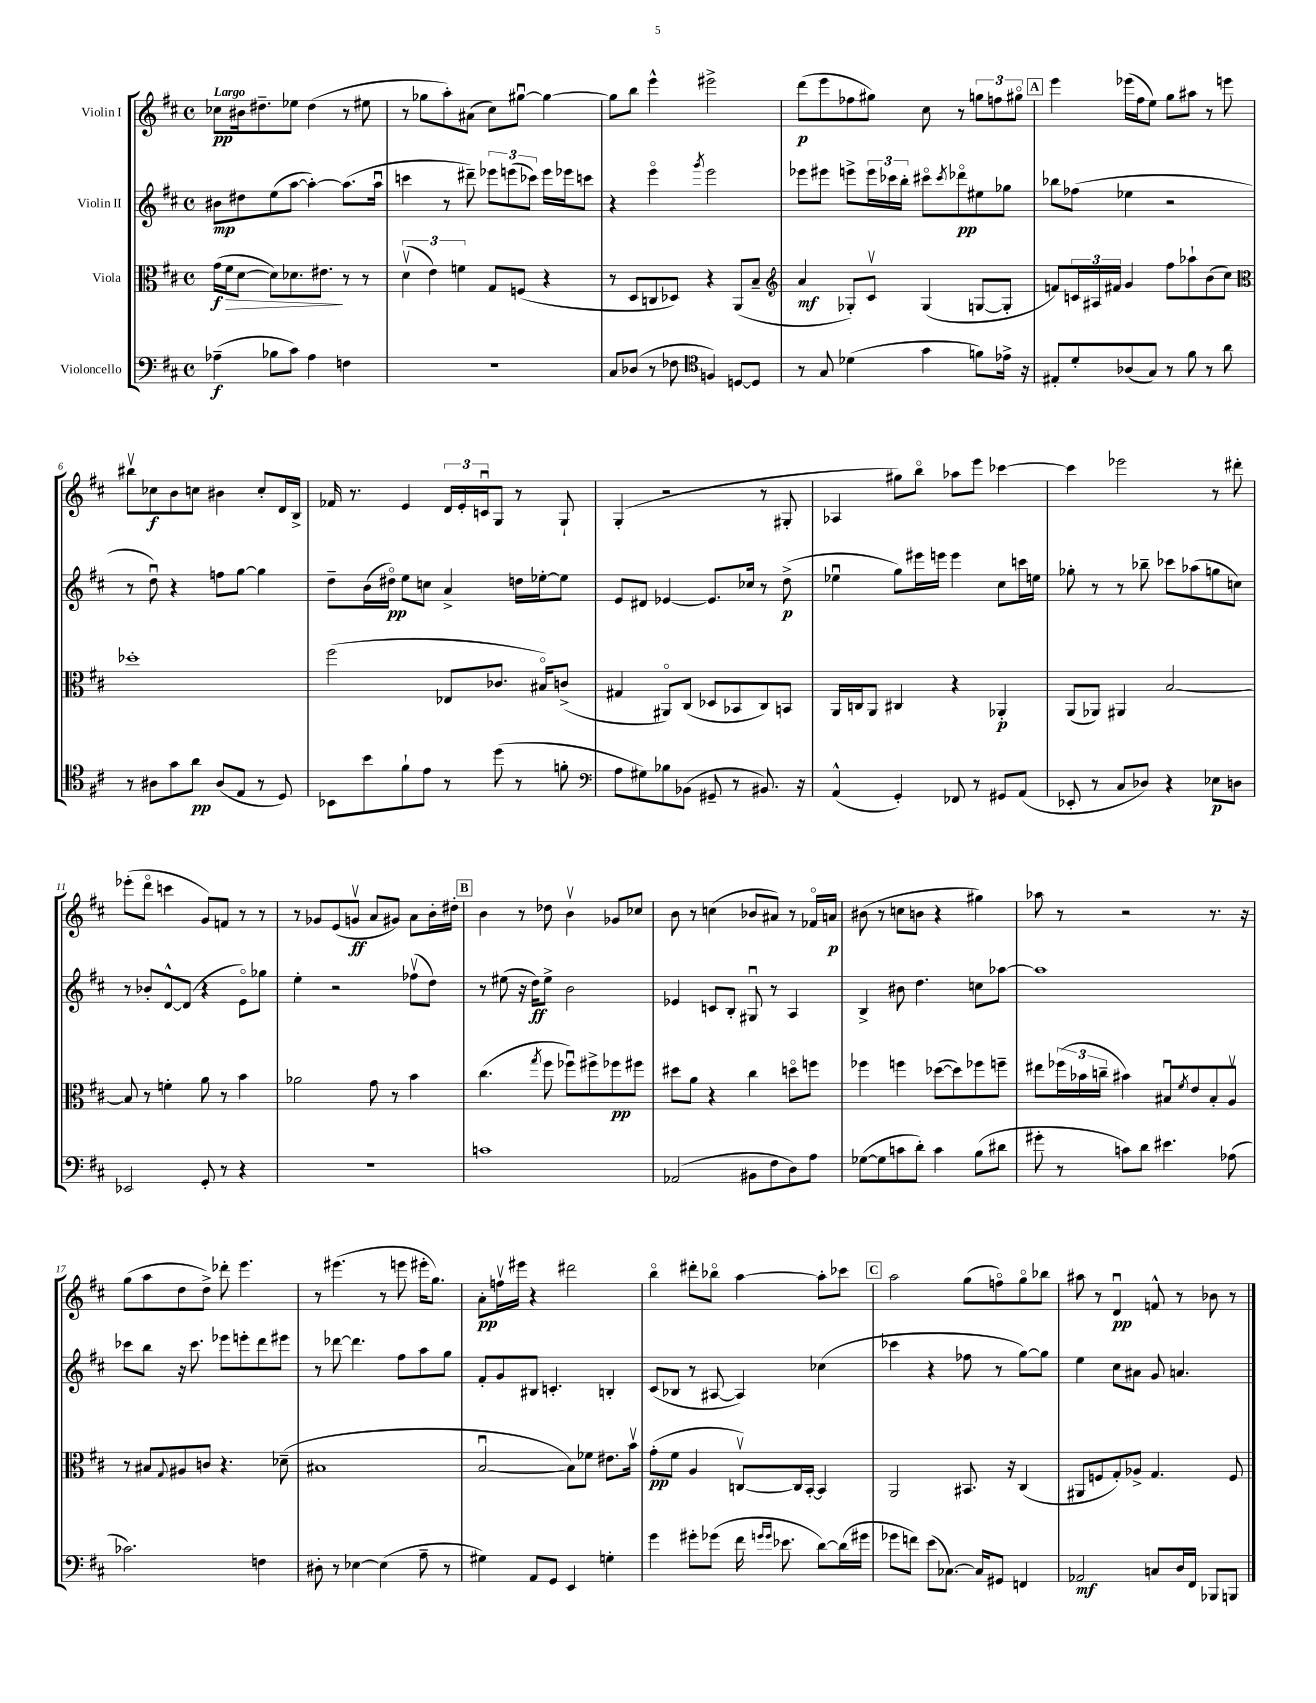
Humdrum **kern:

**kern	**kern	**kern	**kern
*staff4	*staff3	*staff2	*staff1
*clefF4	*clefC3	*clefG2	*clefG2
*k[f#c#]	*k[f#c#]	*k[f#c#]	*k[f#c#]
*M4/4	*M4/4	*M4/4	*M4/4
*met(c)	*met(c)	*met(c)	*met(c)
(4A-~	(16g	8b#	8cc-
.	16f#	.	.
.	[8d	8dd#	16b#
.	.	.	8.dd#~
8B-	8d])	(8ee	.
8c#)	8.d-	[8aa	8ee-
4A-	.	4aa'_)	(4dd#
.	8.e#	.	.
4F	8r	(8.aa]	8r
.	8r	.	8ee#
.	.	16aau	.
=	=	=	=
1r	(6dv	4ccc	8r
.	.	.	8gg-
.	6e)	.	.
.	.	8r	8aa')
.	6f	.	.
.	.	8ddd#~)	(8a#
.	8G	12eee-	8cc#)
.	.	(12eee	.
.	(8F	.	[8gg#u
.	.	12ccc-)	.
.	4r	16eee	4gg#_
.	.	16eee-	.
.	.	8ccc	.
=	=	=	=
8C#	8r	4r	8gg#]
(8D-	8D	.	8bb
8r	8C	4eeeo	4eee^^
8F-	8D-)	.	.
*clefC4	*	*	*
.	.	8qggg	.
4F)	4r	2eee	2eee#^
[8D	(8AA	.	.
8D]	8B~	.	.
=	=	=	=
*	*clefG2	*	*
8r	4a	8eee-	(8ddd
8G	.	8eee#	8eee
(4d-	8G-')	8eee^	8ff-
.	8c#v	24eee	8gg#)
.	.	24ccc-	.
.	.	24bb'	.
4g	(4G-	8ccc#o	8cc#
.	.	8qccc#	.
.	.	8ddd-o	8r
8f)	[8G	8ee#	12gg
.	.	.	12ff
16e-^	8G']	8gg-	.
.	.	.	12gg#o
16r	.	.	.
=	=	=	=
8E#'	8f)	8bb-	4eee
8d'	24c	(8ff-	.
.	24A#	.	.
.	24f#	.	.
(8A-	4g	4ee-	(16eee-
.	.	.	16ff#
8G)	.	.	8ee)
8r	8ff#	2r	8gg
8f#	8aa-`	.	8aa#
8r	(8b	.	8r
8a	8cc#)	.	8eee
=	=	=	=
*	*clefC3	*	*
8r	1dd-'	8r	8bb#v
8A#	.	8ddu)	8cc-
8g	.	4r	8b
8a	.	.	8cc
(8A#	.	8ff	4b#
8E	.	[8gg	.
8r	.	4gg]	8cc'
8D)	.	.	16d
.	.	.	16B^
=	=	=	=
8BB-	(2ff#	8dd~	16f-
.	.	.	8.r
8b	.	(16b	.
.	.	16dd#o)	.
8f#`	.	8ee	4e
8e	.	8cc	.
8r	8E-	4a^	24d
.	.	.	24e'
.	.	.	24cu
(8dd	8.c-	.	8G
8r	.	16dd	8r
.	16B#o)	[16ee-'	.
8f'	(8c^	8ee-]	8G`
=	=	=	=
*clefF4	*	*	*
8A	4G#	8e	(4G'
8G#)	.	8d#	.
8B-	8AA#o)	[4e-	2r
(8BB-	(8C#	.	.
8GG#~	8D-	8.e-]	.
8r	8BB-	.	.
.	.	16cc-	.
8.BB#)	8C#)	8r	8r
.	8BB	(8dd^	8G#'
16r	.	.	.
=	=	=	=
(4AA^^	16AA	4ee-u	4A-
.	16C	.	.
.	8AA	.	.
4GG')	4C#	8gg)	8gg#)
.	.	16eee#	8bbo
.	.	16eee	.
8FF-	4r	4eee	8aa-
8r	.	.	8eee
8GG#	4AA-'	8cc#	[4ccc-
(8AA	.	16ccc	.
.	.	16ee	.
=	=	=	=
8EE-'	(8AA	8gg-'	4ccc-]
8r	8AA-)	8r	.
8C#	4AA#	8r	2eee-
8D-)	.	8bb-~	.
4r	[2B	8ccc-	.
.	.	(8aa-	.
8E-	.	8gg	8r
8D	.	8cc)	8ddd#'
=	=	=	=
2EE-	8B]	8r	(8eee-'
.	8r	8b-'	8dddo
.	4f'	[8d^^	4ccc
.	.	(8d]	.
8GG'	8a	4r	8g)
8r	8r	.	8f
4r	4b	8eo)	8r
.	.	8gg-	8r
=	=	=	=
1r	2a-	4ee'	8r
.	.	.	8g-
.	.	2r	(8e
.	.	.	8gv
.	8g	.	8a
.	8r	.	8g#)
.	4b	(8ff-v	8a
.	.	8dd)	16b'
.	.	.	16dd#'
=	=	=	=
1c	(4.cc#	8r	4b
.	.	(8ee#	.
.	.	16r	8r
.	.	16dd)	.
.	8qgg	.	.
.	8ff#	8ee#^	8dd-
.	8ff-u)	2b	4bv
.	8ff#^	.	.
.	8ff-	.	8g-
.	8ff#	.	8cc-
=	=	=	=
(2AA-	8dd#	4e-	8b
.	8a	.	8r
.	4r	8c	(4cc
.	.	8B'	.
8BB#	4cc#	8G#u	8b-
8F#	.	8r	8a#)
8D)	8ddo	4A	8r
8A	8ff	.	16f-o
.	.	.	16a
=	=	=	=
([8G-	4ff-	4B^	(8b#
8G-]	.	.	8r
8c	4ff	8b#	8cc
8d')	.	4.dd	8b
4c	([8dd-	.	4r
.	8dd-])	.	.
(8B	8ff-	8cc	4gg#)
8d#	8ff~	[8aa-	.
=	=	=	=
8g#'	8ee#	1aa-]	8aa-
8r	(24ff-	.	8r
.	24b-	.	.
.	24cc~	.	.
8c)	4b#)	.	2r
8d	.	.	.
4.e#	8B#u	.	.
.	8qf#	.	.
.	8e	.	.
.	8B#'	.	8.r
(8A-	8Av	.	.
.	.	.	16r
=	=	=	=
2.c-)	8r	8ccc-	(8gg
.	8B#	8bb	8aa
.	8qqG	.	.
.	8A#	16r	8dd
.	.	8.ccc-	.
.	8c	.	8dd^)
.	4.r	8eee-	8ddd-'
.	.	8eee'	4.eee
4F	.	8ddd	.
.	(8d-~	8eee#	.
=	=	=	=
8D#'	1B#	8r	8r
8r	.	[8ddd-	(4.eee#
[4E-	.	4.ddd-]	.
(4E-]	.	.	8r
.	.	8ff#	8eee
8A~	.	8aa	16eee#'
.	.	.	8.gg)
8r	.	8gg	.
=	=	=	=
4G#)	[2Bu	8f#'	8a'
.	.	8g	16ffv
.	.	.	16eee#
8AA	.	8B#	4r
8GG	.	4.c'	.
4EE	8B])	.	2ddd#
.	8f-	.	.
4G'	8.e#	4B'	.
.	16bv	.	.
=	=	=	=
4g	(8g'	(8c#	4bbo
.	8f#	8B-	.
8g#'	4A	8r	8ddd#'
(8g-	.	[8A#	8bb-o
16f#	[8Cv)	4A#])	[4aa
16qqg	.	.	.
16qqg	.	.	.
8.e-	.	.	.
.	16C]	.	.
.	[16BB'	.	.
[8d)	4BB]	(4cc-	8aa']
(16d]	.	.	8ccc-
16g#	.	.	.
=	=	=	=
8g-	2AA	4ccc-	2aa
8f)	.	.	.
(8e	.	4r	.
[8.C-)	.	.	.
.	8.BB#	8ff-	(8gg
16C-]	.	.	.
8GG#	.	8r	8ffo)
.	16r	.	.
4FF	(4C#	[8gg)	8ggo
.	.	8gg]	8bb-
=	=	=	=
2AA-	8AA#	4ee	8aa#
.	8F	.	8r
.	8G')	8cc#	4du
.	8A-^	8a#	.
8C	4.G	8g	8f^^
16D	.	4.a	8r
16FF#	.	.	.
8BBB-	.	.	8b-
8BBB	8F	.	8r
==	==	==	==
*-	*-	*-	*-
